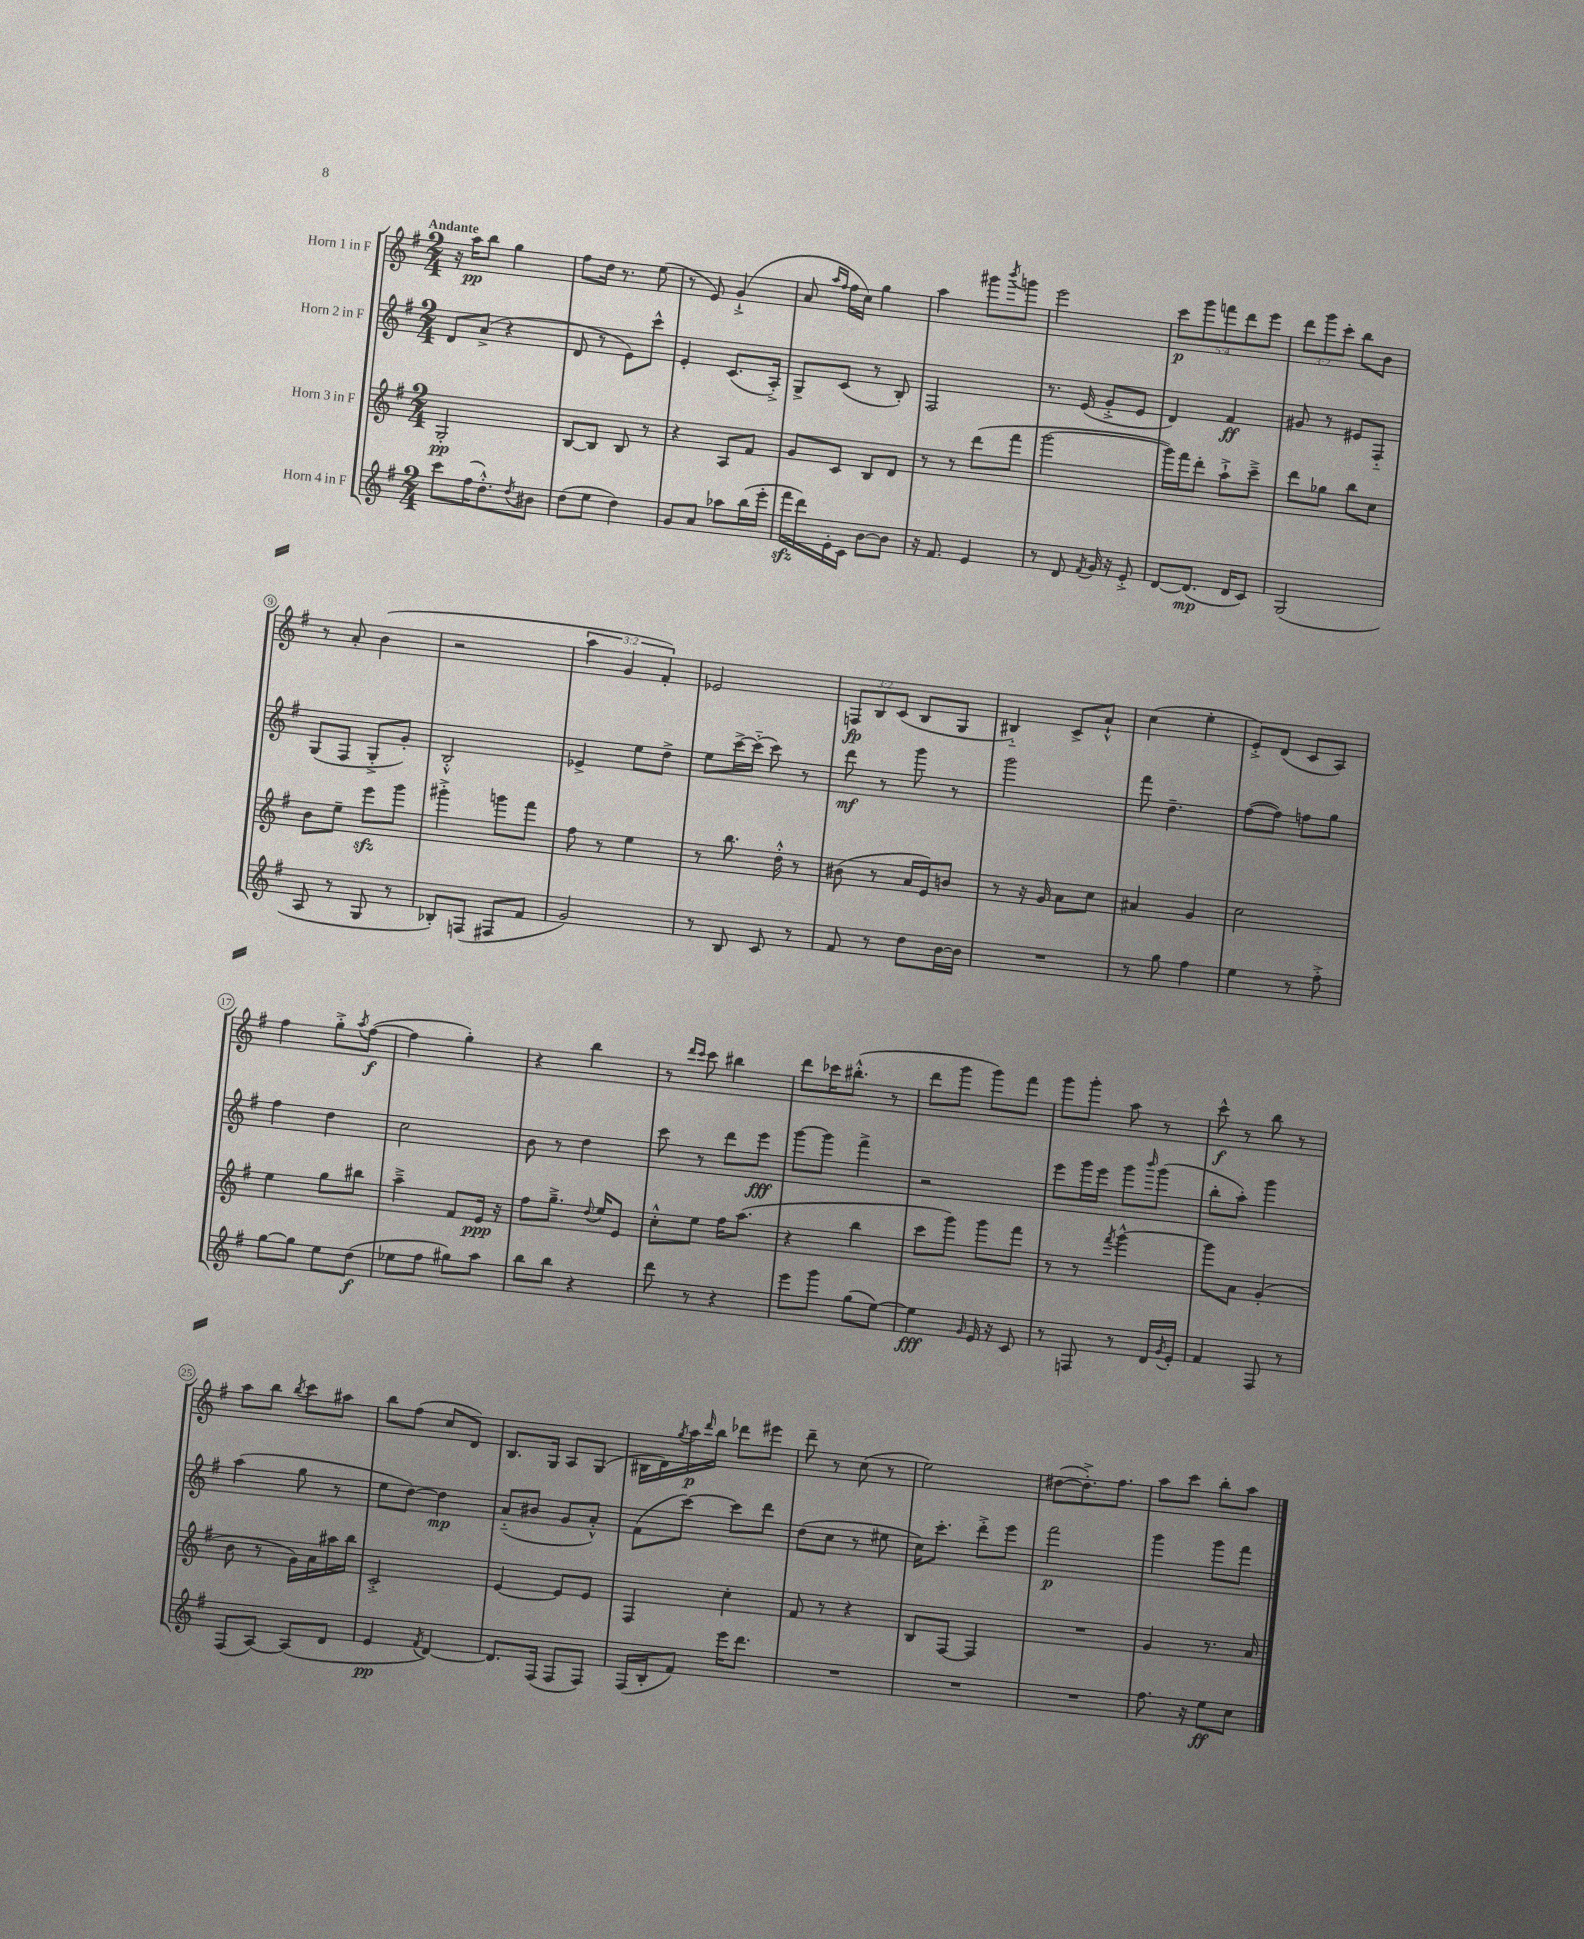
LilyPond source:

<<
\new StaffGroup <<
\new Staff = "s0" \with { instrumentName = "Horn 1 in F" } {
    \clef treble \key g \major \numericTimeSignature \time 2/4 \override Staff.TupletNumber.text = #tuplet-number::calc-fraction-text \tempo "Andante"
    r16 a''16\pp b''8 g''4 |
    fis''8 d''16 r8. e''8( |
    r8 e'8) g'4-!->( |
    a'8 \grace { a''16 fis''16 } fis''16 c''16) g''4 |
    a''4 gis'''8 \acciaccatura { b'''8 } g'''8 |
    e'''2 |
    \tuplet 5/4 { c'''8\p g'''8 f'''8 d'''8 e'''8 } |
    \tuplet 3/2 { d'''8 g'''8 c'''8-. } b''8 b'8 |
    r8 a'8-. b'4( |
    r2 |
    \tuplet 3/2 { a''4 g'4 fis'4-.) } |
    ees'2 |
    \tuplet 3/2 { f8\fp b8 c'8( } b8 g8 |
    bis4-_) c'8-> a'8-!-^ |
    c''4( e''4-. |
    e'8-.->) d'8( c'8 a8) |
    fis''4 g''8-.-> \acciaccatura { a''8 } fis''8~\f( |
    fis''4 g''4-.) |
    r4 b''4 |
    r8 \grace { d'''16 c'''16 } c'''8 bis''4 |
    d'''8 ces'''16 bis''8.-.-^( r8 |
    d'''8 g'''8 g'''8) fis'''8 |
    g'''8 g'''8-. a''8 r8 |
    c'''8-^\f r8 b''8 r8 |
    a''8 b''8 \acciaccatura { b''8 } c'''8 ais''8 |
    b''8 fis''8( c''8 d'8) |
    b8. g16 a8 g8( |
    bis16 d'16) \acciaccatura { g''8 } a''16\p \grace { d'''16 } b''16 des'''8 eis'''8 |
    d'''8-- r8 c''8( r8 |
    e''2) |
    dis''8~( dis''8.-.->) fis''8. |
    a''8 c'''8 b''8-. a''8 \bar "|." |
}
\new Staff = "s1" \with { instrumentName = "Horn 2 in F" } {
    \clef treble \key g \major \numericTimeSignature \time 2/4
    d'8 a'8->( r4 |
    d'8 r8 e'8) c'''8-^ |
    e'4-. c'8.( a16-.->) |
    g8-> c'8( r8 b8-.) |
    fis2 |
    r8. e'16( g'8-.-> e'8 |
    d'4) fis'4\ff |
    gis'8 r8 eis'8 fis8-_ |
    g8( fis8 g8-.-> g'8-.) |
    b2-.-^ |
    ees'4-> e''8 d''8-> |
    e''8 c'''16~-> c'''16-_( c'''8) r8 |
    d'''8\mf r8 g'''8 r8 |
    g'''2 |
    fis'''8 d''4.-- |
    fis''8~( fis''8) f''8 g''8 |
    fis''4 d''4 |
    c''2 |
    b'8 r8 d''4 |
    c'''8 r8 d'''8 e'''8\fff |
    g'''8~ g'''8 fis'''4-> |
    r2 |
    e'''8 g'''16 e'''16 g'''8 \grace { b'''16 } g'''8( |
    b''8-. a''8-.) g'''4 |
    a''4( g''8 r8 |
    e''8 d''8~) d''4\mp |
    a'8-_( bis'8 g'8 a'8-.-^) |
    fis'8( c'''8~) c'''8 d'''8 |
    d''8( c''8 r8 eis''8 |
    c''16) c'''8.-. d'''8-.-> e'''8 |
    fis'''2\p |
    g'''4 g'''8 fis'''8 \bar "|." |
}
\new Staff = "s2" \with { instrumentName = "Horn 3 in F" } {
    \clef treble \key g \major \numericTimeSignature \time 2/4
    g2-.\pp |
    b8~ b8 b8 r8 |
    r4 a8 fis'8 |
    g'8 c'8 b8 d'8 |
    r8 r8 d'''8( fis'''8 |
    g'''2~ |
    g'''16) fis'''16 d'''8-. a''8-!-> c'''8---> |
    d'''8 ges''8 b''8 c''8 |
    b'8 e''8-- e'''8\sfz g'''8 |
    gis'''4-.-> g'''8 fis'''8 |
    fis''8 r8 e''4 |
    r8 b''8. d''16-.-^ r8 |
    bis'8( r8 a'16 e'16) b'8 |
    r8 r16 g'16 a'8 c''8 |
    ais'4 g'4 |
    c''2 |
    e''4 g''8 bis''8 |
    a''4---> fis'8 e'16\ppp r16 |
    fis''8 g''8.---> \appoggiatura { d''8 } e''16 e'8 |
    c''8-.-^ e''8 fis''16 a''8.( |
    r4 b''4 |
    c'''8 g'''8) g'''8 fis'''8 |
    r8 r8 \acciaccatura { fis'''8 } g'''4~-^ |
    g'''8 a'8 g'4-.( |
    b'8 r8 g'16) a'16 ais''16 b''16 |
    c'2-.-> |
    e'4~ e'8 e'8 |
    fis4 c''4-. |
    fis'8 r8 r4 |
    b8 fis8~ fis4 |
    R2 |
    g'4 r8. a'16 \bar "|." |
}
\new Staff = "s3" \with { instrumentName = "Horn 4 in F" } {
    \clef treble \key g \major \numericTimeSignature \time 2/4
    c'''8 fis''16( d''8.-.-^) \acciaccatura { d''8 } bis'8 |
    d''8( e''8 d''4) |
    g'8 a'8 aes''8 b''16( e'''16-. |
    fis'''16\sfz d'''16) e'16-. c'16 b'8~ b'8 |
    r16 fis'8. e'4 |
    r8 d'8 \acciaccatura { fis'8 } g'16 r16 e'8-.-> |
    d'8~ d'8.\mp( d'16 c'8) |
    g2( |
    a8 r8 g8 r8 |
    bes8-.) f8( fis8 fis'8 |
    g'2) |
    r8 b8 c'8 r8 |
    fis'8 r8 d''8 b'16~ b'16 |
    R2 |
    r8 g''8 fis''4 |
    e''4 r8 fis''8-.-> |
    g''8~ g''8 e''8 d''8\f( |
    ees''8 fis''8 gis''8) a''8 |
    b''8 b''8 r4 |
    d'''8 r8 r4 |
    e'''8 g'''8 g''8( e''8~) |
    e''4\fff \grace { g'16 } e'16 r16 c'8 |
    r8 f8 r8 d'16 \acciaccatura { g'8 } e'16-. |
    fis'4 fis8 r8 |
    fis8( a8~) a8( d'8 |
    e'4\pp \acciaccatura { fis'8 } d'4~) |
    d'8. fis16( fis8 fis8) |
    fis16( b16-. fis'8) e'''16 d'''8. |
    R2 |
    R2 |
    R2 |
    fis''8. r16 e''8\ff c''8 \bar "|." |
}
>>
>>
\layout { \context { \Score \override BarNumber.stencil = #(make-stencil-circler 0.1 0.3 ly:text-interface::print) } }
